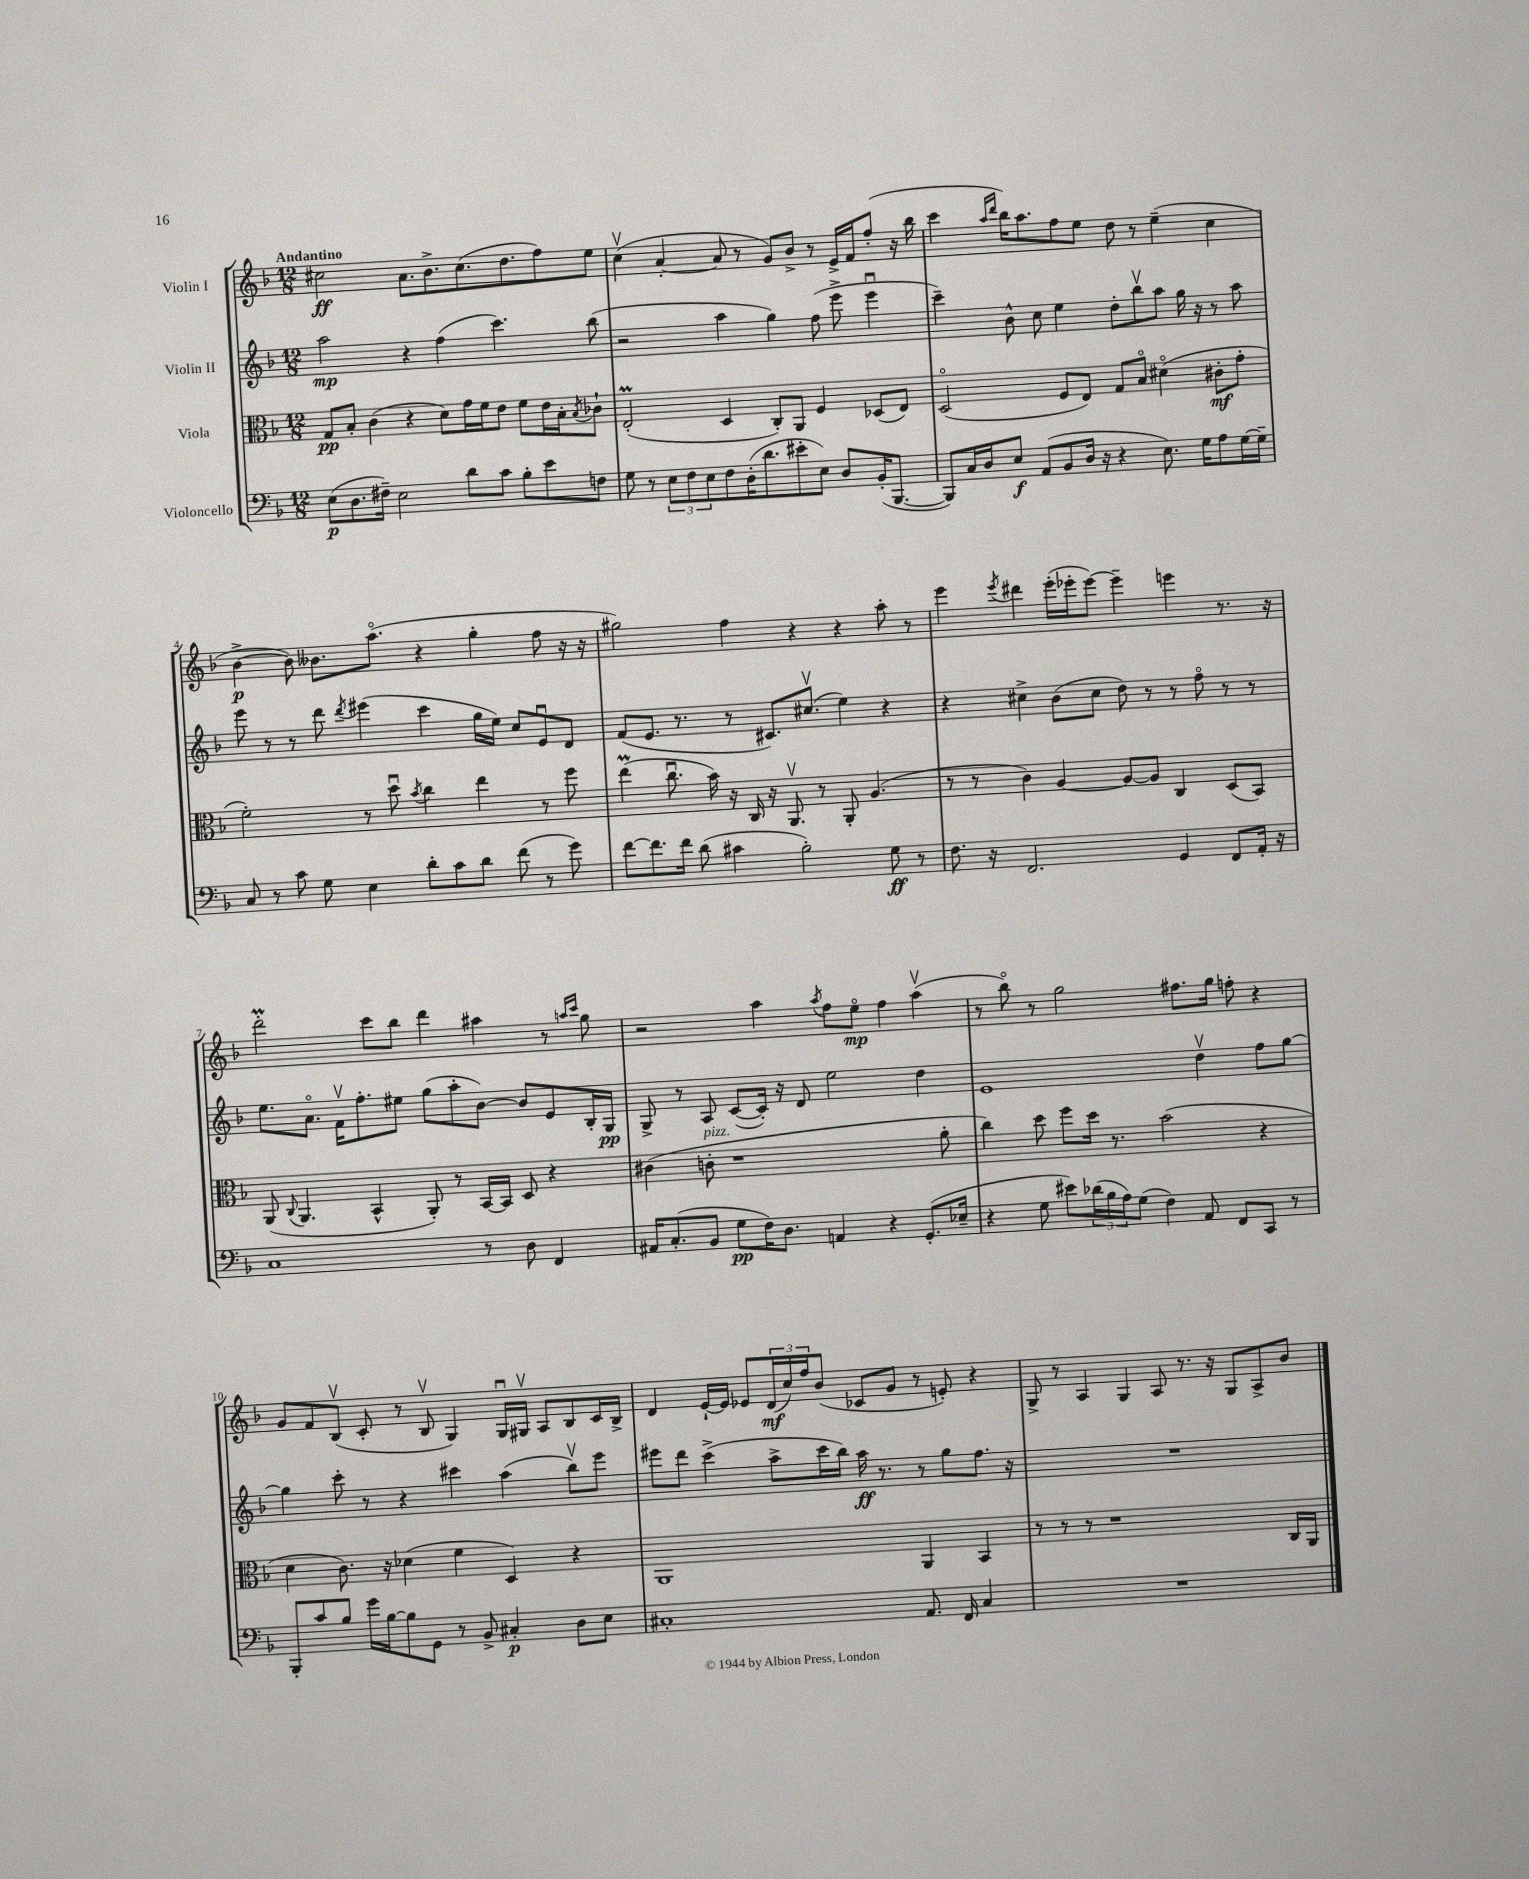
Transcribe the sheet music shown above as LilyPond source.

<<
\new StaffGroup <<
\new Staff = "s0" \with { instrumentName = "Violin I" } {
    \clef treble \key f \major \numericTimeSignature \time 12/8 \tempo "Andantino"
    cis''2\ff a'8. bes'8.-> cis''8.( d''8. f''8) e''8 |
    c''4\upbow( a'4~-. a'8 r8 g'8) bes'8-> r8 e'16-> f'16 f''8-.( r16 bes''16 |
    c'''4 \grace { a''16 d'''16 } bes''16) a''8. f''8 e''8 d''8 r8 e''4--( c''4 |
    bes'4~->\p bes'8) beses'8. a''8.\flageolet( r4 g''4-. f''8 r16 r16 |
    gis''2) f''4 r4 r4 a''8-. r8 |
    e'''4 \acciaccatura { e'''8 } dis'''4 e'''16-.( ees'''16-. ees'''8~) ees'''4-- e'''4 r8. r16 |
    d'''2-.\prall c'''8 bes''8 d'''4 ais''4 r8 \grace { a''16 c'''16 } g''8 |
    r2 a''4 \acciaccatura { a''8 } f''8 e''8\flageolet\mp f''4 a''4\upbow( |
    r8 bes''8\flageolet) r8 g''2 fis''8. g''16 f''8-. r4 |
    g'8 f'8 bes8\upbow( c'8-. r8 bes8\upbow g4) g16\downbow gis16\upbow a8 bes8 c'16 bes16-> |
    d'4 e'16~-! e'16 ees'8 \tuplet 3/2 { d'16\mf( c''16) f''16 } bes'8( ces'8 g'8 r8 e'8-.) r4 |
    g8-> r8 a4 g4 a8 r8. r16 g8 a8-> bes'8 \bar "|." |
}
\new Staff = "s1" \with { instrumentName = "Violin II" } {
    \clef treble \key f \major \numericTimeSignature \time 12/8
    a''2\mp r4 f''4( c'''4.) bes''8( |
    r2 a''4 g''4) f''8( e'''8-> e'''4\downbow |
    c'''4--) bes'8-^ c''8 e''4 d''8-. bes''8\upbow a''8 g''16 r16 r8 a''8 |
    e'''8 r8 r8 d'''8 \acciaccatura { d'''8 } eis'''4( c'''4 g''16 e''16) c''8 e'8\downbow d'8 |
    f'8( e'8. r8. r8 cis'8.) cis''8.\upbow( e''4) r4 |
    r4 cis''4-> bes'8( cis''8 d''8) r8 r8 f''8\flageolet r8 r8 |
    e''8. a'8.\flageolet f'16\upbow f''8.-. eis''8 g''8( a''8-. bes'8~) bes'8 e'8 bes16-. g16\pp |
    g8-> r8 a8 c'8~( c'16-.) r16 d'8 e''2 d''4 |
    e'1 d''4\upbow f''8 g''8~ |
    g''4 c'''8-. r8 r4 cis'''4 a''4( bes''8\upbow) e'''8 |
    eis'''8 d'''8 c'''4->( a''8-> c'''16 bes''16) a''16\ff r8. r8 g''8 f''8. r16 |
    R1. \bar "|." |
}
\new Staff = "s2" \with { instrumentName = "Viola" } {
    \clef alto \key f \major \numericTimeSignature \time 12/8
    g8\pp bes8-. c'4( r4 d'8) g'16 f'16 e'8 f'8 e'16 bes16-. \acciaccatura { bes8 } ces'8-! |
    e2-.\prall( d4 c8-.) a,8 f4 des8( e8) |
    d2\flageolet( f8 e8) g8 bes8\flageolet dis'4\flageolet( cis'8-.\mf g'8-. |
    f'2-.) r8 d''8\downbow \acciaccatura { bes'8 } c''4 e''4 r8 f''8 |
    e''4\prall( c''8.\downbow bes'16) r16 c16 r16 a,8.\upbow r8 a,8-. a4.( |
    r8 r8 c'4) a4~ a8~ a8 c4 d8( bes,8) |
    a,8( \appoggiatura { c8 } a,4. bes,4-^ a,8-.) r8 bes,16~ bes,16 d8 r4 |
    cis'4( c'8-.^\markup { \italic "pizz." } r1 a'8-. |
    c''4) d''8 f''8 d''16 r8. bes'2( r4 |
    d'4 c'8.) r16 des'4( f'4 d4) r4 |
    a,1 a,4 bes,4 |
    r8 r8 r8 r1 c16 a,16 \bar "|." |
}
\new Staff = "s3" \with { instrumentName = "Violoncello" } {
    \clef bass \key f \major \numericTimeSignature \time 12/8
    e8\p( d8. fis16--) e2 d'8 c'8 bes8-. e'8 f8 |
    g8 r8 \tuplet 3/2 { e8 f8 e8 } f8 d16-.( d'8. eis'8-. e8) d8 bes,16-.( bes,,8.~ |
    bes,,8) c16 d16 e8\f a,8( bes,8 d16 r16 r4 e8.) g16 a8 g16~ g16-- |
    c8 r8 c'8 g8 e4 d'8-. c'8 d'8 f'8( r8 g'8) |
    f'8~ f'8. f'16 d'8( cis'4 bes2-.) g8\ff r8 |
    f8. r16 f,2. g,4 f,8 a,16-. r16 |
    c1 r8 d8 f,4 |
    ais,16 c8.-.( bes,8 g8\pp f16) d8. a,4 r4 g,8.-.( ees16-- |
    r4 g8 eis'8) \tuplet 3/2 { des'16( bes16 a16) } g8( f4) a,8 f,8 c,8 r8 |
    bes,,8-. c'8 bes8 g'16 bes16~ bes8 g,8 r8 bes,8-> cis4-.\p d8 e8 |
    cis1-. a,8. f,16 cis4 |
    R1. \bar "|." |
}
>>
>>
